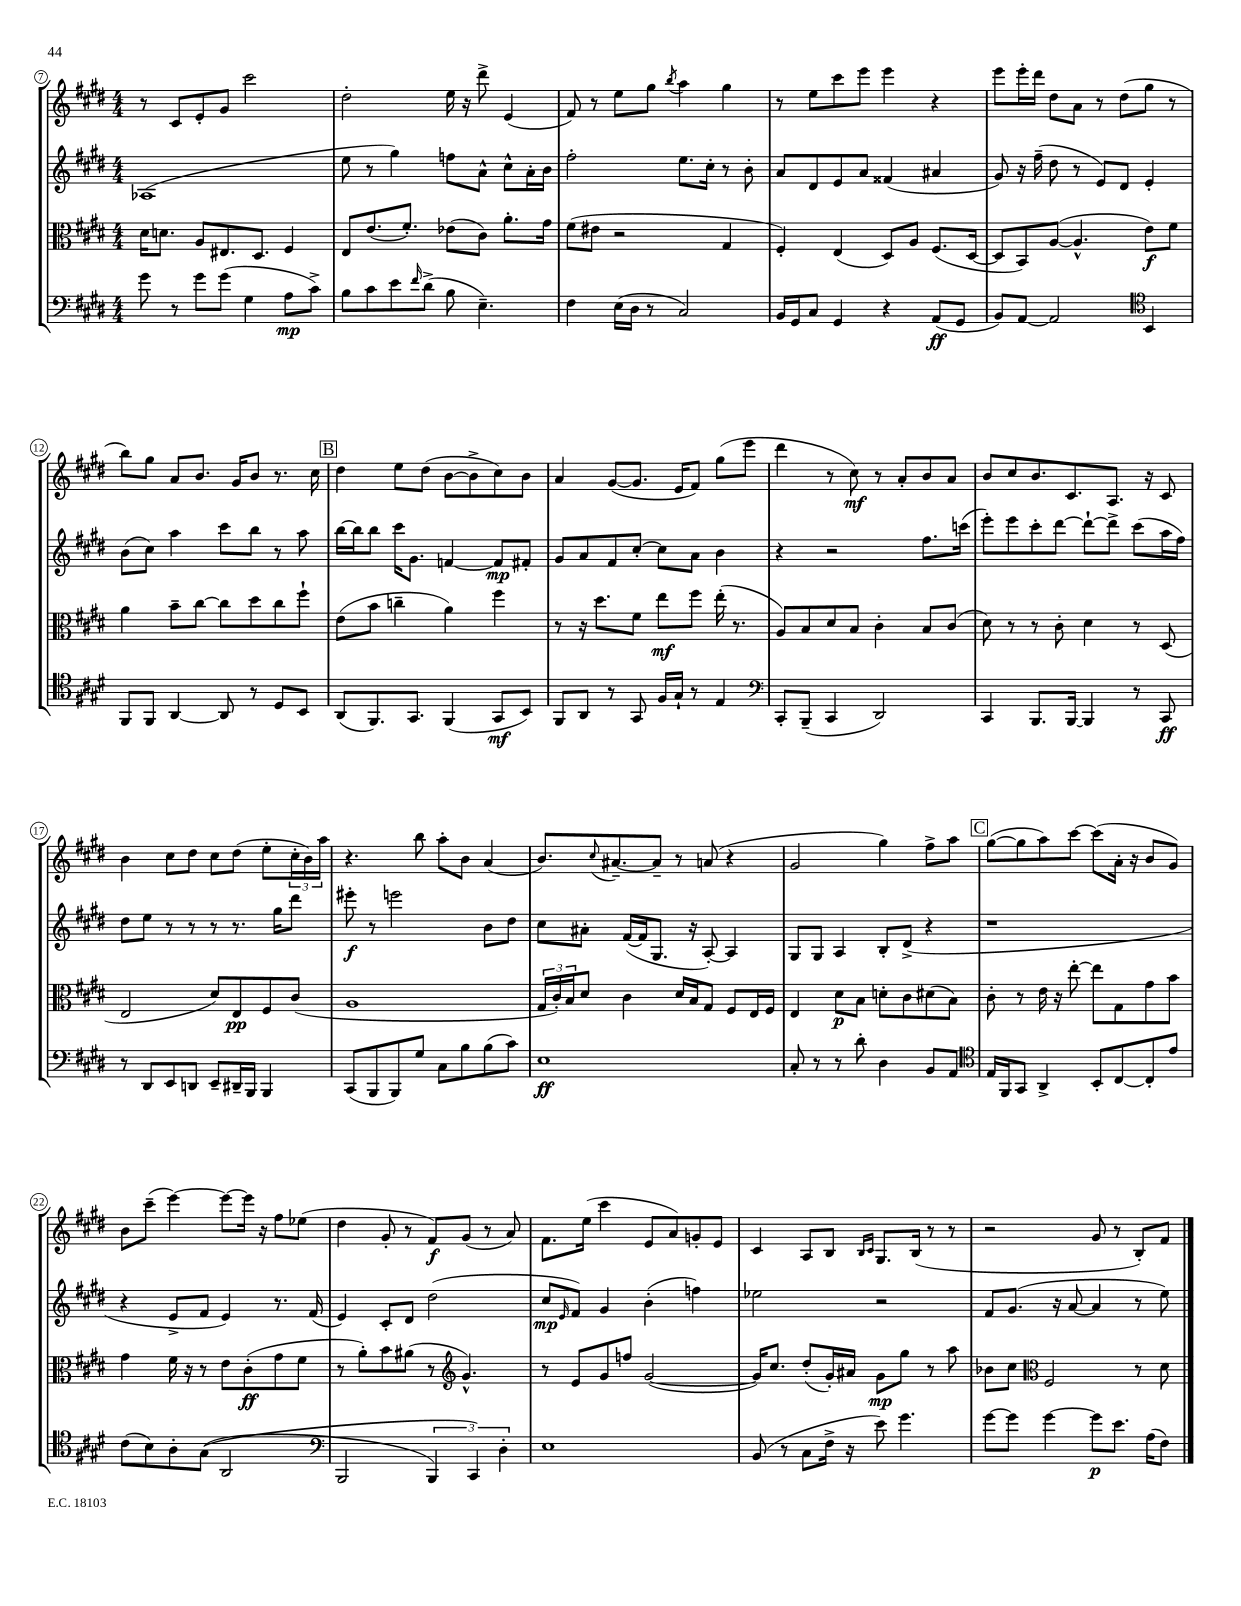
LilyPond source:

<<
\new StaffGroup <<
\new Staff = "s0" {
    \clef treble \key e \major \numericTimeSignature \time 4/4
    r8 cis'8 e'8-. gis'8 cis'''2 |
    dis''2-. e''16 r16 dis'''8-> e'4( |
    fis'8) r8 e''8 gis''8 \acciaccatura { b''8 } a''4 gis''4 |
    r8 e''8 cis'''8 e'''8 e'''4 r4 |
    e'''8 e'''16-. dis'''16 dis''8 a'8 r8 dis''8( gis''8 r8 |
    b''8) gis''8 a'8 b'8. gis'16 b'8 r8. cis''16 |
    \mark \markup { \box "B" } dis''4 e''8 dis''8( b'8~ b'8-> cis''8) b'8 |
    a'4 gis'8~( gis'8. e'16 fis'8) gis''8( e'''8 |
    dis'''4 r8 cis''8\mf) r8 a'8-. b'8 a'8 |
    b'8 cis''8 b'8. cis'8. a8. r16 cis'8 |
    b'4 cis''8 dis''8 cis''8 dis''8( e''8-. \tuplet 3/2 { cis''16-. b'16) a''16 } |
    r4. b''8 a''8-. b'8 a'4( |
    b'8.) \appoggiatura { cis''8 } ais'8.~-- ais'8-- r8 a'8( r4 |
    gis'2 gis''4) fis''8-> a''8 |
    \mark \markup { \box "C" } gis''8~( gis''8 a''8) cis'''8~ cis'''8( a'16-. r16 b'8 gis'8) |
    b'8 cis'''8--( e'''4~) e'''8~ e'''16 r16 fis''8 ees''8( |
    dis''4 gis'8-. r8 fis'8\f) gis'8( r8 a'8) |
    fis'8. e''16( cis'''4 e'8 a'8) g'8-. e'8 |
    cis'4 a8 b8 \grace { b16 cis'16 } gis8. b16( r8 r8 |
    r2 gis'8 r8 b8-.) fis'8 \bar "|." |
}
\new Staff = "s1" {
    \clef treble \key e \major \numericTimeSignature \time 4/4
    aes1( |
    e''8 r8 gis''4) f''8 a'8-^ cis''8-^ a'16-. b'16 |
    fis''2-. e''8. cis''16-. r8 b'8-. |
    a'8 dis'8 e'8 a'8 fisis'4( ais'4 |
    gis'8) r16 fis''16--( dis''8 r8 e'8) dis'8 e'4-. |
    b'8( cis''8) a''4 cis'''8 b''8 r8 a''8 |
    \mark \markup { \box "B" } b''16~ b''16 b''8 cis'''16 gis'8. f'4~ f'8\mp fis'8-. |
    gis'8 a'8 fis'8 cis''8~-. cis''8 a'8 b'4 |
    r4 r2 fis''8. c'''16( |
    e'''8-.) e'''8 cis'''8-. dis'''8~ dis'''8~-! dis'''8-> cis'''8( a''16 fis''16) |
    dis''8 e''8 r8 r8 r8 r8. gis''16 dis'''8 |
    eis'''8-.\f r8 e'''2 b'8 dis''8 |
    cis''8 ais'8-. fis'16~( fis'16 gis8. r16 a8~-.) a4 |
    gis8 gis8 a4 b8-. dis'8->( r4 |
    \mark \markup { \box "C" } r1 |
    r4 e'8-> fis'8 e'4) r8. fis'16( |
    e'4) cis'8-. dis'8 dis''2( |
    cis''8\mp \grace { e'16 } fis'8) gis'4 b'4-.( f''4) |
    ees''2 r2 |
    fis'8 gis'8.( r16 a'8~ a'4 r8 e''8) \bar "|." |
}
\new Staff = "s2" {
    \clef alto \key e \major \numericTimeSignature \time 4/4
    dis'16 d'8. a8 eis8. dis8. fis4 |
    e8 e'8.( fis'8.-.) ees'8( cis'8) a'8.-. gis'16 |
    fis'8( eis'8 r2 gis4 |
    fis4-.) e4( dis8) a8 fis8.( dis16~ |
    dis8 b,8) a8~( a4.-^ e'8\f) fis'8 |
    a'4 b'8-- cis''8~ cis''8 dis''8 cis''8 fis''8-! |
    \mark \markup { \box "B" } e'8( b'8 c''4-- a'4) fis''4 |
    r8 r16 dis''8. fis'8 e''8\mf fis''8 e''16-.( r8. |
    a8) b8 dis'8 b8 cis'4-. b8 cis'8( |
    dis'8) r8 r8 cis'8-. dis'4 r8 dis8( |
    e2 dis'8) e8\pp fis8 cis'8( |
    a1 |
    \tuplet 3/2 { gis16 cis'16-.) b16 } dis'8 cis'4 dis'16 b16 gis8 fis8 e16 fis16 |
    e4 dis'8\p b8 d'8-. cis'8 dis'8( b8) |
    \mark \markup { \box "C" } cis'8-. r8 e'16 r16 e''8~-. e''8 gis8 gis'8 b'8 |
    gis'4 fis'16 r16 r8 e'8 cis'8-.\ff( gis'8 fis'8 |
    r8 a'8-.) b'8 ais'8( r8 \clef treble gis'4.-^) |
    r8 e'8 gis'8 f''8 gis'2~( |
    gis'16) cis''8. dis''8-.( gis'16-.) ais'16 gis'8\mp gis''8 r8 a''8 |
    bes'8 cis''8 \clef alto fis2 r8 dis'8 \bar "|." |
}
\new Staff = "s3" {
    \clef bass \key e \major \numericTimeSignature \time 4/4
    gis'8 r8 gis'8 gis'8( gis4 a8\mp cis'8->) |
    b8 cis'8 e'8 \grace { fis'16 } dis'8->( b8 e4.--) |
    fis4 e16( dis16 r8 cis2) |
    b,16 gis,16 cis8 gis,4 r4 a,8\ff( gis,8 |
    b,8) a,8~ a,2 \clef tenor b,4 |
    fis,8 fis,8 a,4~ a,8 r8 dis8 b,8 |
    \mark \markup { \box "B" } a,8( fis,8.) gis,8. fis,4( gis,8\mf b,8) |
    fis,8 a,8 r8 gis,8 fis16 gis16-! r8 e4 |
    \clef bass cis,8-. b,,8--( cis,4 dis,2) |
    cis,4 b,,8. b,,16~ b,,4 r8 cis,8\ff |
    r8 dis,8 e,8 d,8 e,8-- dis,16-- b,,16 b,,4 |
    cis,8( b,,8 b,,8) gis8 cis8 b8 b8( cis'8) |
    e1\ff |
    cis8-. r8 r8 dis'8-. dis4 b,8 a,8 |
    \mark \markup { \box "C" } \clef tenor e16 fis,16 gis,8 a,4-> b,8-. cis8~ cis8-. e'8 |
    cis'8( b8) a8-. gis8(\( a,2 |
    \clef bass b,,2 \tuplet 3/2 { b,,4) cis,4\) dis4-. } |
    e1 |
    b,8( r8 cis8 fis16-> r16 e'8) gis'4. |
    gis'8~ gis'8 gis'4~ gis'8\p e'8. a16( fis8) \bar "|." |
}
>>
>>
\layout { \context { \Score currentBarNumber = #7 \override BarNumber.stencil = #(make-stencil-circler 0.1 0.3 ly:text-interface::print) } }
